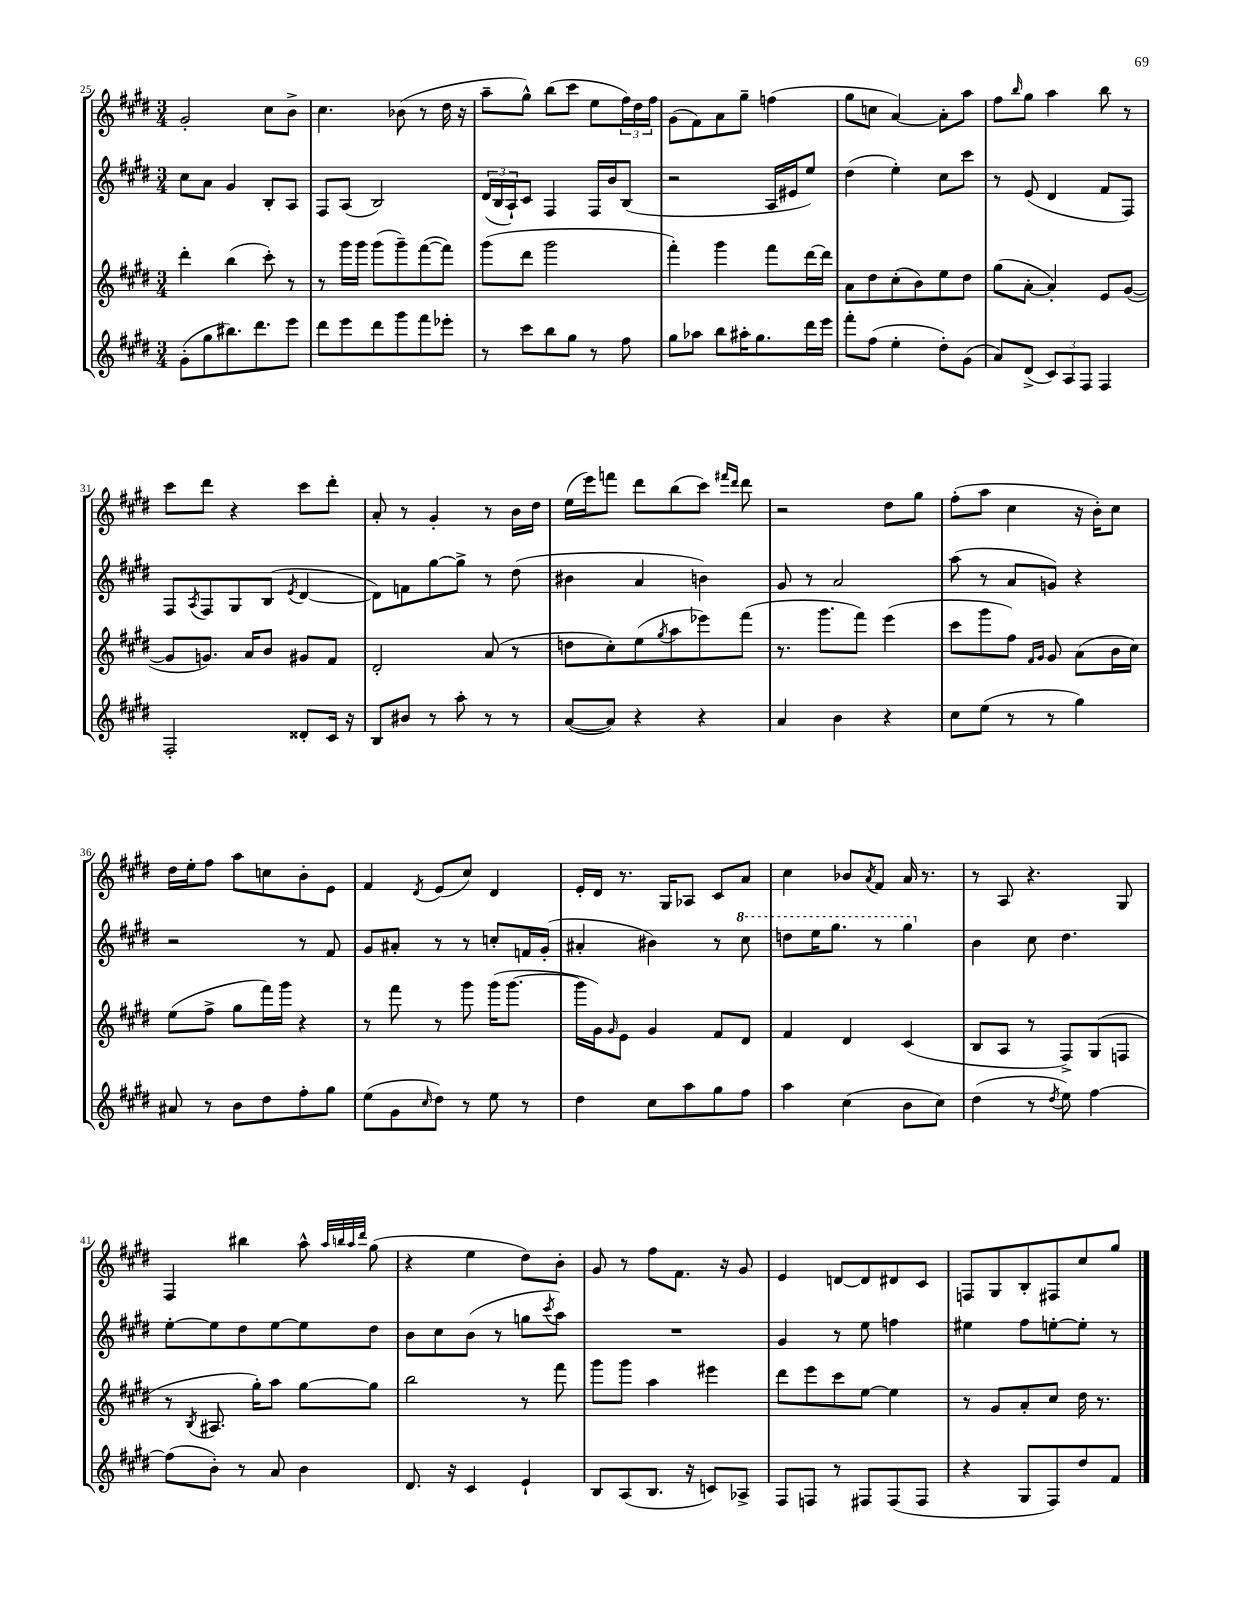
<<
\new StaffGroup <<
\new Staff = "s0" {
    \clef treble \key e \major \numericTimeSignature \time 3/4
    gis'2-. cis''8 b'8-> |
    cis''4. bes'8( r8 dis''16 r16 |
    a''8-- gis''8-^) b''8( cis'''8 e''8 \tuplet 3/2 { fis''16) dis''16 fis''16 } |
    gis'8( fis'8) a'8 gis''8-- f''4( |
    gis''8 c''8 a'4~) a'8-. a''8 |
    fis''8 \grace { b''16 } gis''8 a''4 b''8 r8 |
    cis'''8 dis'''8 r4 cis'''8 dis'''8-. |
    a'8-. r8 gis'4-. r8 b'16 dis''16 |
    e''16( e'''16) f'''8 dis'''8 b''8( cis'''8) \grace { fis'''16 dis'''16 } dis'''8 |
    r2 dis''8 gis''8 |
    fis''8-.( a''8 cis''4 r16 b'16-.) cis''8 |
    dis''16 e''16-. fis''8 a''8 c''8 b'8-. e'8 |
    fis'4 \acciaccatura { dis'8 } e'8( cis''8) dis'4 |
    e'16-. dis'16 r8. gis16 aes8 cis'8 a'8 |
    cis''4 bes'8 \acciaccatura { a'8 } fis'8 a'16 r8. |
    r8 a8 r4. gis8 |
    fis4 bis''4 a''8-^ \grace { a''32 b''32 a''32 dis'''32 } gis''8( |
    r4 e''4 dis''8) b'8-. |
    gis'8 r8 fis''8 fis'8. r16 gis'8 |
    e'4 d'8~ d'8 dis'8 cis'8 |
    f8 gis8 b8-. fis8 cis''8 gis''8 \bar "|." |
}
\new Staff = "s1" {
    \clef treble \key e \major \numericTimeSignature \time 3/4
    cis''8 a'8 gis'4 b8-. a8 |
    fis8 a8( b2) |
    \tuplet 3/2 { dis'16( b16 a16-!) } cis'8 fis4 fis16 b'16 b8( |
    r2 a16 eis'16 e''8) |
    dis''4( e''4-.) cis''8 cis'''8 |
    r8 e'8( dis'4 fis'8 fis8) |
    fis8 \acciaccatura { a8 } fis8 gis8 b8( \acciaccatura { e'8 } dis'4~ |
    dis'8) f'8 gis''8~ gis''8-> r8 dis''8( |
    bis'4 a'4 b'4) |
    gis'8 r8 a'2 |
    a''8( r8 a'8 g'8) r4 |
    r2 r8 fis'8 |
    gis'8 ais'8-. r8 r8 c''8-. f'16 gis'16-.( |
    ais'4-. bis'4) r8 \ottava #1 cis'''8 |
    d'''8 e'''16 gis'''8. r8 gis'''4 \ottava #0 |
    b'4 cis''8 dis''4. |
    e''8~-. e''8 dis''8 e''8~ e''8 dis''8 |
    b'8 cis''8 b'8( r8 g''8 \acciaccatura { cis'''8 } a''8) |
    R2. |
    gis'4 r8 e''8 f''4 |
    eis''4 fis''8 e''8~-. e''8-. r8 \bar "|." |
}
\new Staff = "s2" {
    \clef treble \key e \major \numericTimeSignature \time 3/4
    dis'''4-. b''4( cis'''8-.) r8 |
    r8 gis'''16 gis'''16 gis'''8( gis'''8--) fis'''8~( fis'''8) |
    gis'''8( dis'''8 gis'''2 |
    fis'''4-.) gis'''4 fis'''8 dis'''16~ dis'''16 |
    a'8 dis''8 cis''8-.( b'8) e''8 dis''8 |
    gis''8( a'8~-. a'4-.) e'8 gis'8~( |
    gis'8 g'8.) a'16 b'8 gis'8 fis'8 |
    dis'2-. a'8( r8 |
    d''8 cis''8-.) e''8( \acciaccatura { gis''8 } a''8 ees'''8) fis'''8( |
    r8. gis'''8. fis'''8) e'''4( |
    cis'''8 gis'''8 fis''8) \grace { fis'16 gis'16 } gis'8 a'8( b'16 cis''16) |
    e''8( fis''8-> gis''8 fis'''16) gis'''16 r4 |
    r8 fis'''8 r8 gis'''8 gis'''16( gis'''8.~ |
    gis'''16 gis'16) \grace { gis'16 } e'8 gis'4 fis'8 dis'8 |
    fis'4 dis'4 cis'4( |
    b8 a8 r8 fis8->) gis8( f8 |
    r8 \acciaccatura { b8 } ais8. gis''16-.) a''8 gis''8~ gis''8 |
    b''2 r8 fis'''8 |
    gis'''8 gis'''8 a''4 eis'''4 |
    dis'''8 e'''8 cis'''8 e''8~ e''4 |
    r8 gis'8 a'8-. cis''8 dis''16 r8. \bar "|." |
}
\new Staff = "s3" {
    \clef treble \key e \major \numericTimeSignature \time 3/4
    gis'8-.( gis''8 bis''8.) dis'''8. e'''8 |
    dis'''8 e'''8 dis'''8 gis'''8 fis'''8 ees'''8-. |
    r8 cis'''8 b''8 gis''8 r8 fis''8 |
    gis''8 aes''8 b''8 ais''16-. gis''8. dis'''16 e'''16 |
    fis'''8-. fis''8( e''4-. dis''8-.) gis'8( |
    a'8) dis'8->( \tuplet 3/2 { cis'8) a8 fis8 } fis4 |
    fis2-. disis'8-. cis'16 r16 |
    b8 bis'8 r8 a''8-. r8 r8 |
    a'8~( a'8) r4 r4 |
    a'4 b'4 r4 |
    cis''8 e''8( r8 r8 gis''4) |
    ais'8 r8 b'8 dis''8 fis''8-. gis''8 |
    e''8( gis'8 \grace { cis''16 } dis''8) r8 e''8 r8 |
    dis''4 cis''8 a''8 gis''8 fis''8 |
    a''4 cis''4( b'8 cis''8) |
    dis''4( r8 \acciaccatura { dis''8 } e''8) fis''4~ |
    fis''8( b'8-.) r8 a'8 b'4 |
    dis'8. r16 cis'4 e'4-! |
    b8 a8( b8. r16 c'8) aes8-> |
    fis8 f8 r8 fis8 fis8( fis8 |
    r4 gis8 fis8) dis''8 fis'8 \bar "|." |
}
>>
>>
\layout { \context { \Score currentBarNumber = #25 } }
